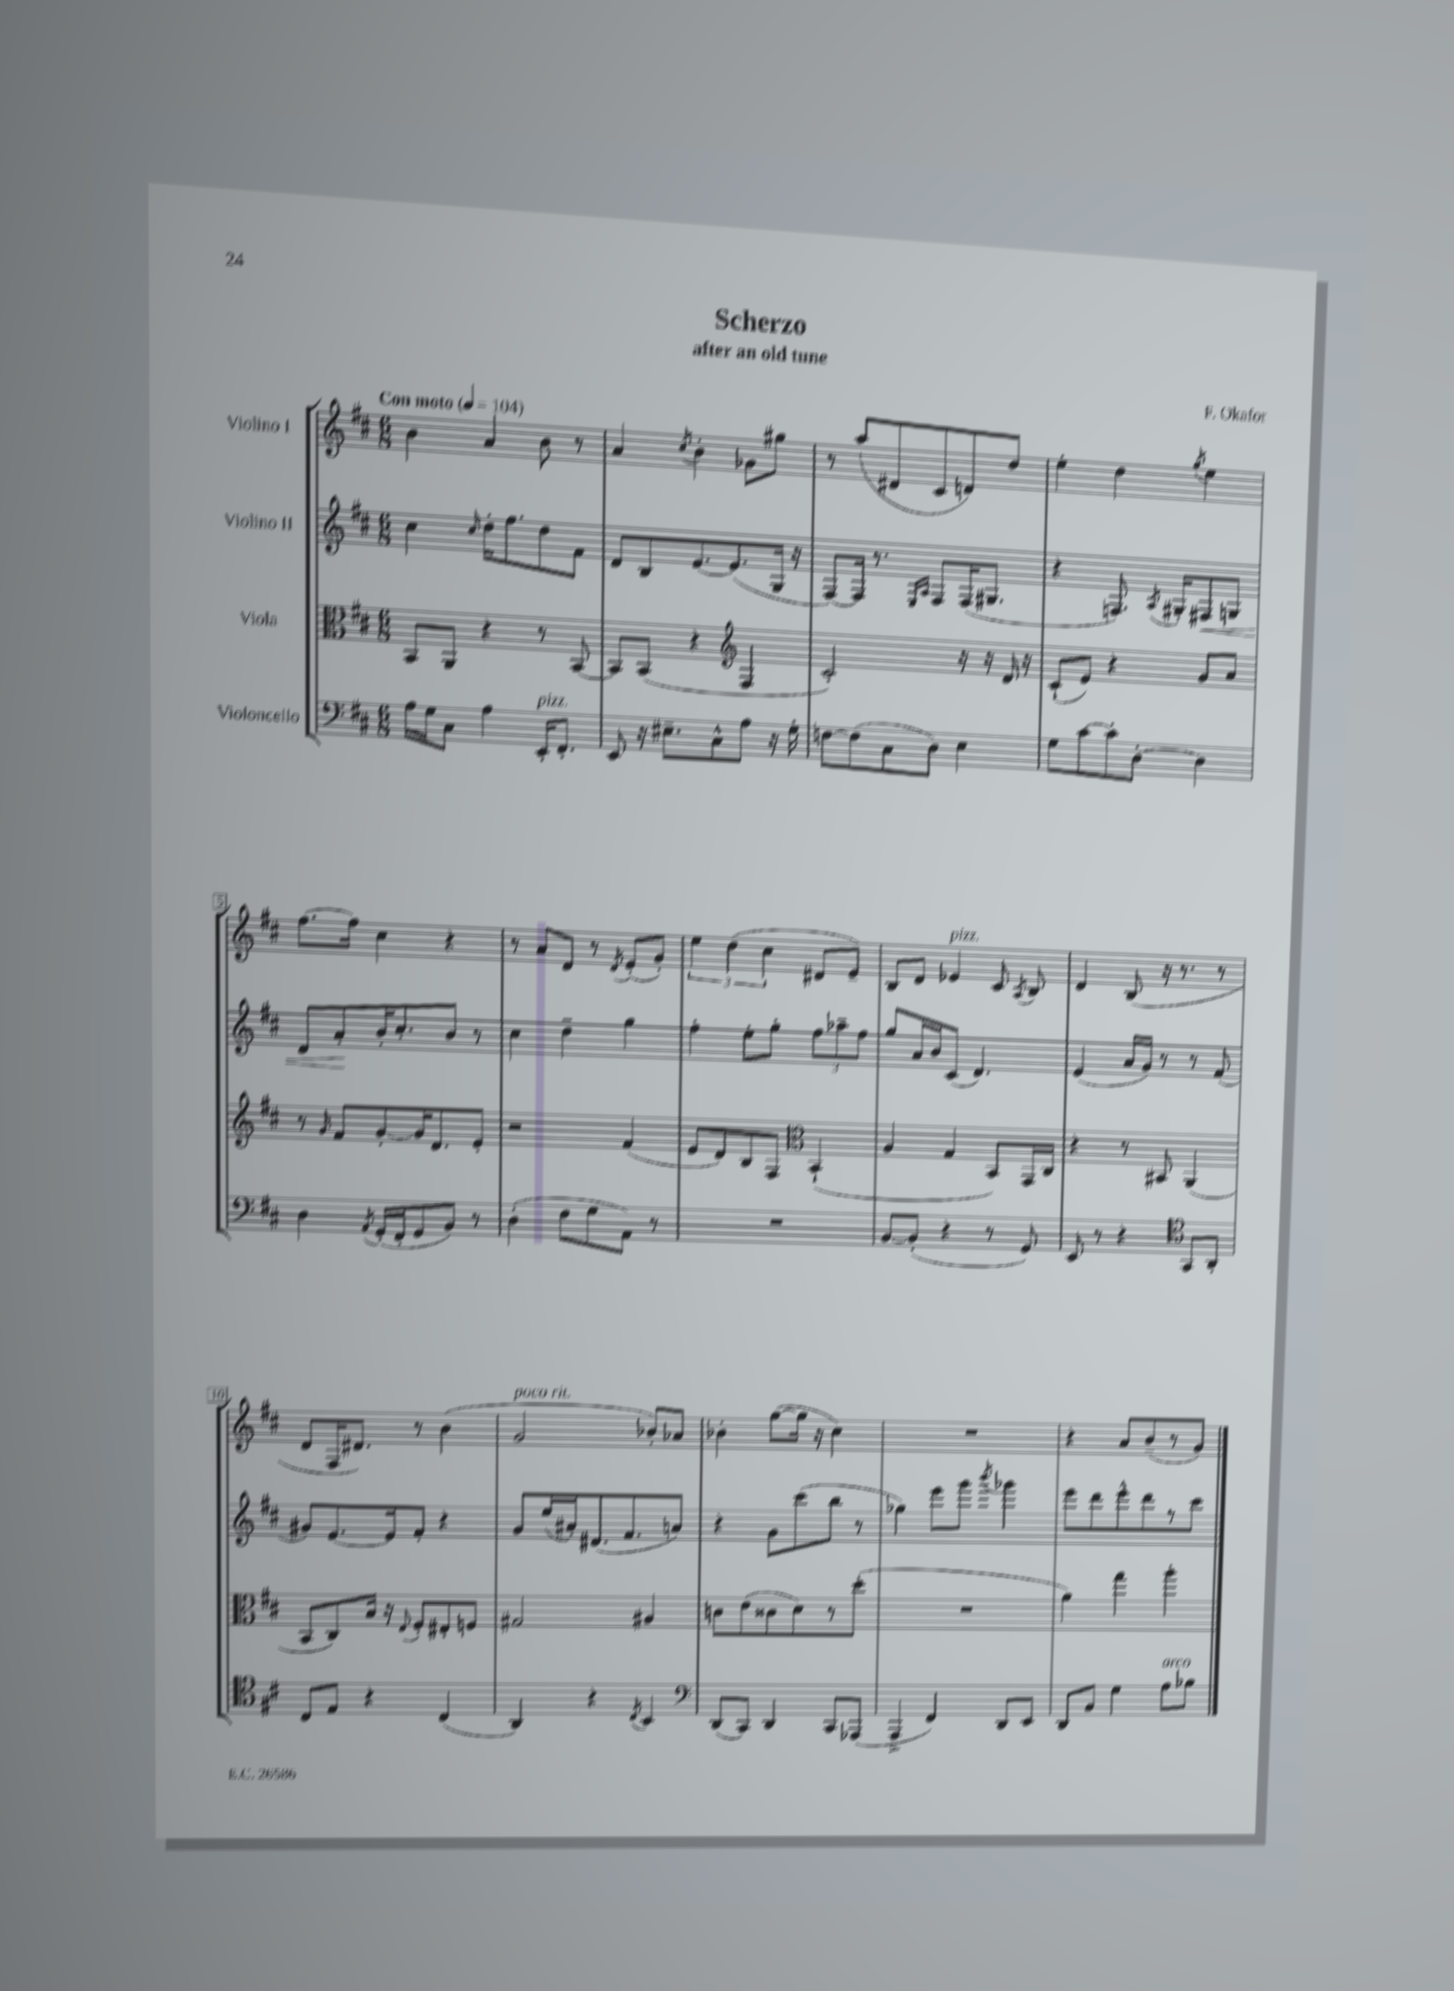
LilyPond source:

\header { title = "Scherzo" composer = "F. Okafor" subtitle = "after an old tune" }
<<
\new StaffGroup <<
\new Staff = "s0" \with { instrumentName = "Violino I" } {
    \clef treble \key d \major \numericTimeSignature \time 6/8 \tempo "Con moto" 4 = 104
    \autoBeamOff b'4 a'4 b'8 r8 |
    a'4 \acciaccatura { cis''8 } b'4-. ges'8[ gis''8] |
    r8 a''8[( dis'8 cis'8 d'8) d''8] |
    e''4-. d''4 \acciaccatura { g''8 } e''4 |
    fis''8.[~ fis''16] cis''4 r4 |
    r8 a'8[ d'8] r8 \acciaccatura { d'8 } e'8[-.( g'8]-.) |
    \tuplet 3/2 { e''4 d''4( cis''4 } dis'8[ e'8]--) |
    b8[ d'8] ees'4^\markup { \italic "pizz." } cis'8 \acciaccatura { a8 } b8 |
    d'4 b8( r16 r8. r8 |
    d'8[ fis16 dis'8.]) r8 b'4( |
    g'2^\markup { \italic "poco rit." } bes'8[-.) aes'8] |
    bes'4-. g''8[~( g''16] r16 cis''4) |
    R2. |
    r4 a'8[ b'8--( r8 g'8]) \bar "|." |
}
\new Staff = "s1" \with { instrumentName = "Violino II" } {
    \clef treble \key d \major \numericTimeSignature \time 6/8
    \autoBeamOff cis''4 \grace { cis''16 } d''16[-. fis''8. d''8 fis'8] |
    d'8[ b8 e'8.~ e'8.( g16] r16 |
    fis8[~) fis16] r8. \grace { e16[ a16] } fis8[ fis16( gis8.] |
    r4 f8.) \acciaccatura { a8 } gis16[-. fis8\< g8] |
    d'8[ a'8-.\! b'16-. cis''8.-. b'8] r8 |
    cis''4 d''4-- g''4 |
    fis''4-. e''8[-. g''8]-. \tuplet 3/2 { fis''8[ aes''8-- fis''8] } |
    g''8[ a'16 b'16 cis'8]( d'4.) |
    e'4( a'16[ g'16]) r8 r8 fis'8( |
    gis'8[) e'8.~ e'16 fis'8]-. r4 |
    g'8[ e''16( ais'16-.) dis'8.( fis'8. a'8]) |
    r4 g'8[ cis'''8( b''8] r8 |
    ges''4) e'''8[ g'''8] \acciaccatura { b'''8 } ges'''4 |
    e'''8[ d'''8 e'''8-^ d'''8 r8 cis'''8] \bar "|." |
}
\new Staff = "s2" \with { instrumentName = "Viola" } {
    \clef alto \key d \major \numericTimeSignature \time 6/8
    \autoBeamOff b,8[ a,8] r4 r8 b,8~ |
    b,8[ b,8]( r4 \clef treble fis4 |
    cis'2-.) r16 r16 d'16 r16 |
    cis'8[-!( e'8]) r4 g'8[ a'8] |
    r8 \grace { g'16 } fis'8[ g'8~-. g'16 d'8. e'8]-. |
    r2 fis'4( |
    e'8[ d'8) b8 fis8] \clef alto b,4-!( |
    a4 g4 b,8[) g,16 cis16] |
    r4 r8 bis,8 a,4( |
    b,8[ cis8) b16] r16 \appoggiatura { e8 } fis8[-. eis8-. f8] |
    gis2 ais4 |
    c'8[ e'8( cisis'8 d'8) r8 d''8]-.( |
    R2. |
    a'4) g''4 a''4-. \bar "|." |
}
\new Staff = "s3" \with { instrumentName = "Violoncello" } {
    \clef bass \key d \major \numericTimeSignature \time 6/8
    \autoBeamOff a16[ g16 cis8] a4 e,16[-.^\markup { \italic "pizz." } fis,8.]-. |
    e,8 r16 eis8.[-- cis8-^ a8] r16 g16-. |
    f8[~ f8( cis8 d8]) e4 |
    g8[ cis'8~ cis'8-. d8]~-. d4 |
    d4 \acciaccatura { a,8 } g,16[-.( fis,16-. g,8 b,8]) r8 |
    d4-.( fis8[ g8 a,8]) r8 |
    R2. |
    b,8[~ b,8]-.( r4 r8 g,8) |
    e,8 r8 r4 \clef tenor g,8[ a,8]-. |
    cis8[ e8] r4 cis4( |
    a,4) r4 \acciaccatura { cis8 } b,4 |
    \clef bass d,8[( cis,8]) d,4 cis,8[ aes,,8]( |
    a,,4-> fis,4) d,8[ e,8] |
    d,8[ b,8] g4 a8[^\markup { \italic "arco" } bes8] \bar "|." |
}
>>
>>
\layout { \context { \Score \override BarNumber.stencil = #(make-stencil-boxer 0.1 0.3 ly:text-interface::print) } }
